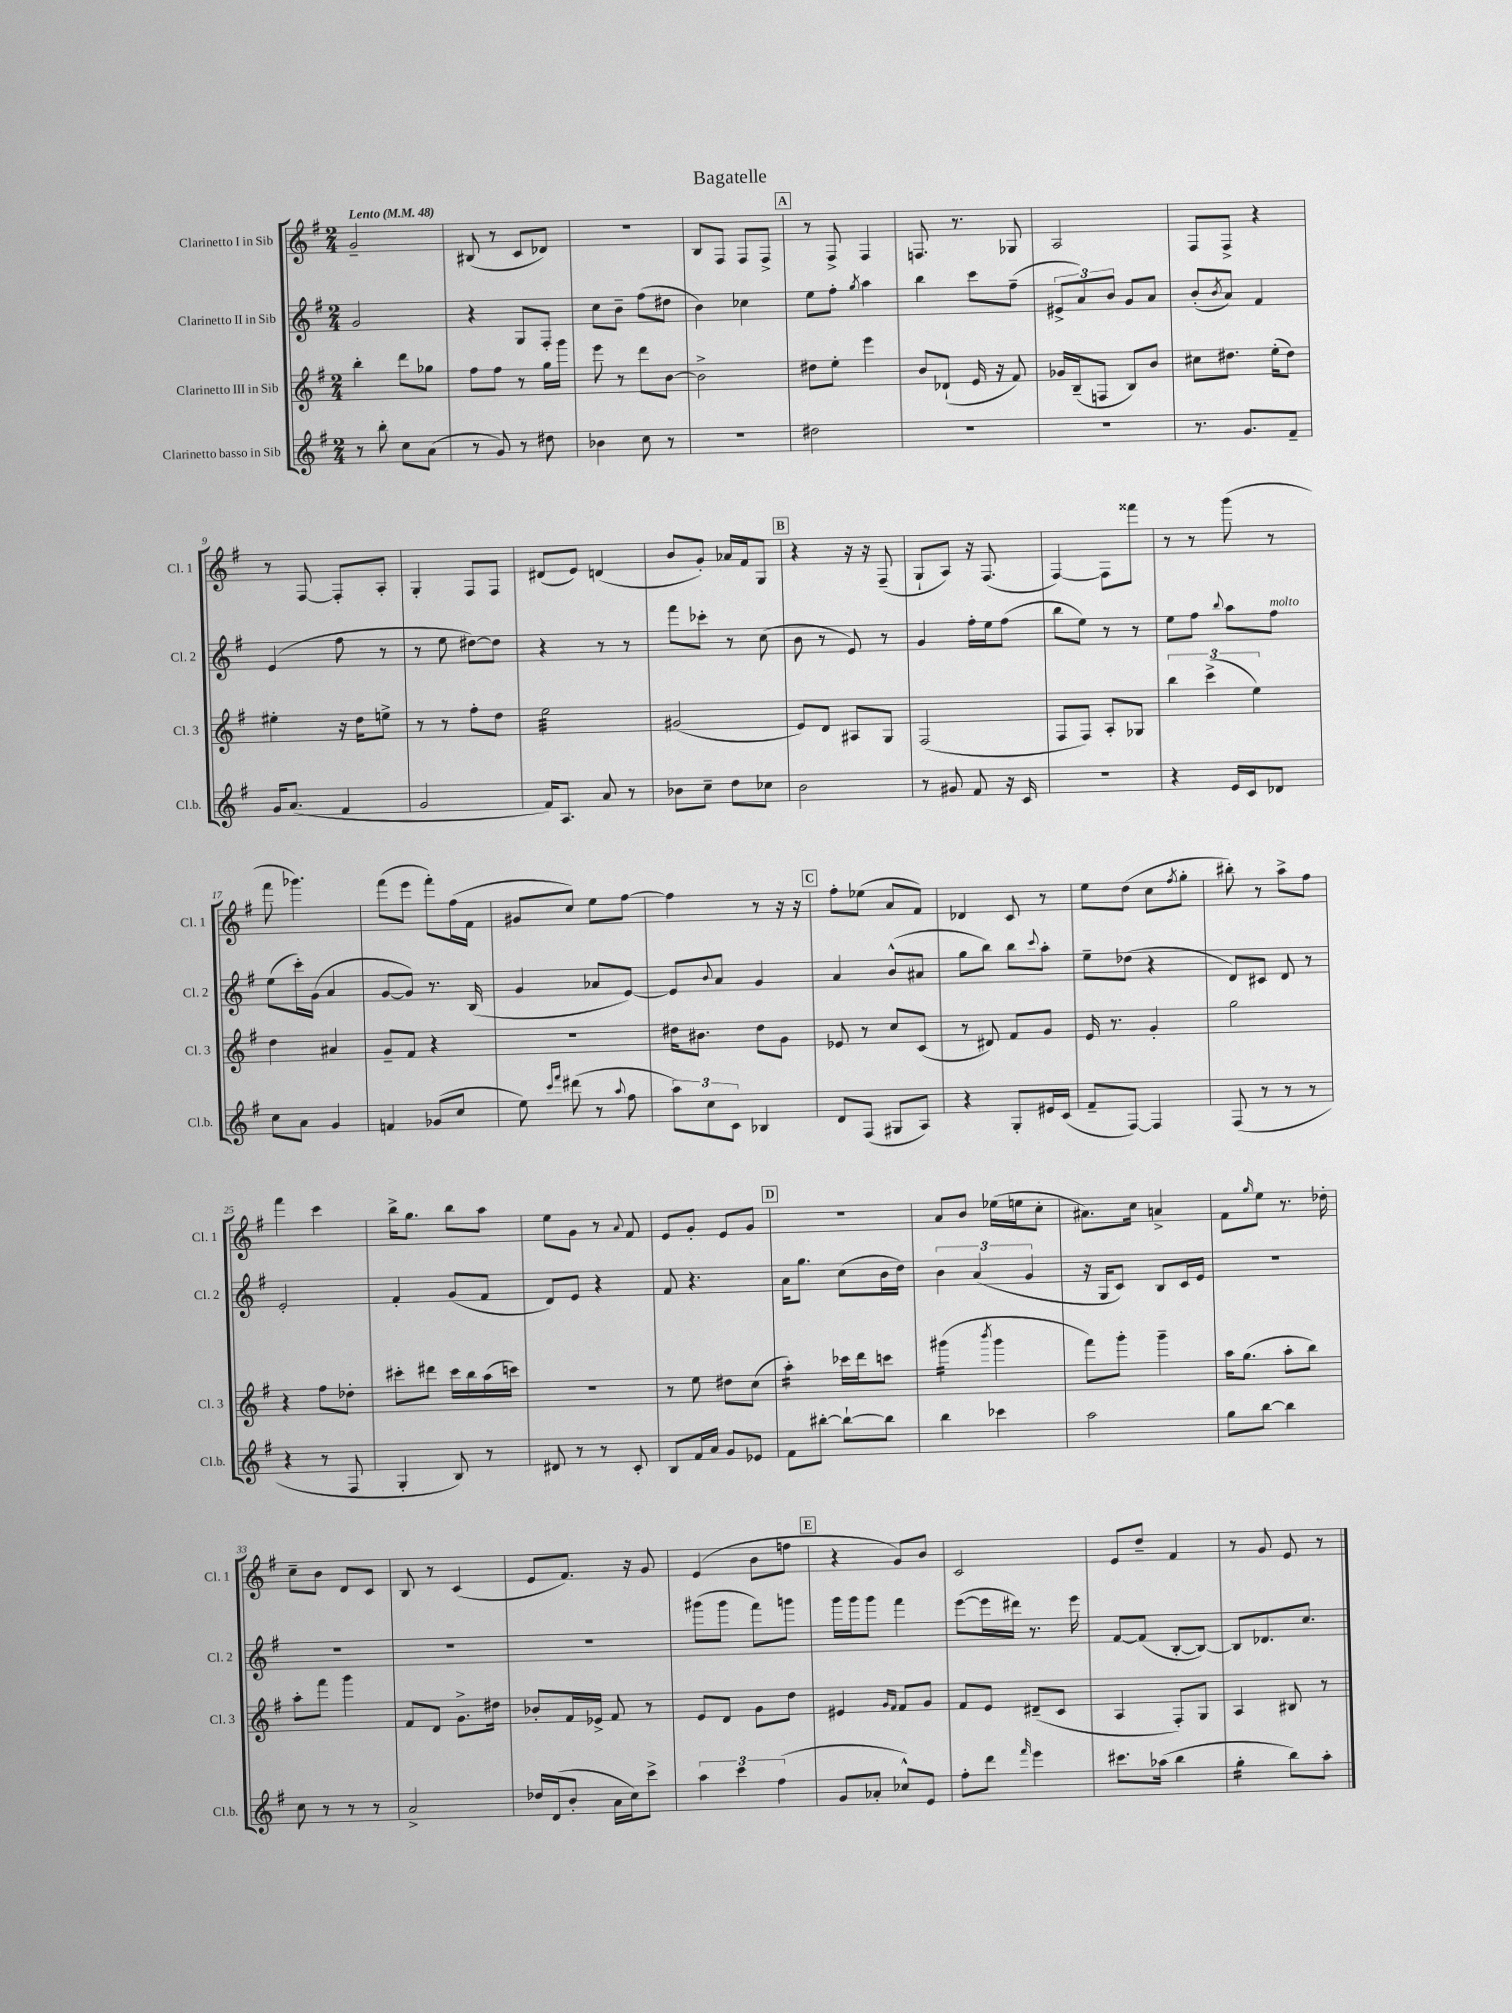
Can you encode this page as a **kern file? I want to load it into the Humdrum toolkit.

**kern	**kern	**kern	**kern
*staff4	*staff3	*staff2	*staff1
*clefG2	*clefG2	*clefG2	*clefG2
*k[f#]	*k[f#]	*k[f#]	*k[f#]
*M2/4	*M2/4	*M2/4	*M2/4
*MM48	*MM48	*MM48	*MM48
8r	4bb'\	2g/	2g~/
8bb'\	.	.	.
8cc\L	8ddd\L	.	.
(8a\J	8gg-\J	.	.
=	=	=	=
8r	8ff#\L	4r	(8B#/
8g/)	8ff#\J	.	8r
8r	8r	8G/L	8c/L
8dd#\	16gg\LL	8F#'/J	8d-/J)
.	16ggg\JJ	.	.
=	=	=	=
4b-\	8eee\	8cc\L	2r
.	8r	8b~\J	.
8cc\	8ddd\L	(8ff#\L	.
8r	[8b\J	8dd#\J	.
=	=	=	=
2r	2b^\]	4b\)	8B/L
.	.	.	8F#/J
.	.	4cc-\	8F#/L
.	.	.	8F#^/J
=	=	=	=
2dd#\	8dd#\L	8ee\L	8r
.	8ee'\J	8ff#'\J	8F#^/
.	.	8qgg/	.
.	4eee\	4aa\	4F#/
=	=	=	=
2r	8b/L	4bb\	8.F/
.	(8d-`/J	.	.
.	.	.	8.r
.	16e/	8ccc\L	.
.	16r	.	.
.	8f#/)	(8ff#~\J	8G-/
=	=	=	=
2r	16g-/LL	12e#^/L	2A/
.	(16B~/J	.	.
.	.	12a/)	.
.	8F/J	.	.
.	.	12b/J	.
.	8B/L)	8g/L	.
.	8b/J	8a/J	.
=	=	=	=
8.r	8cc#\L	(8b'/L	8F#/L
.	.	8qb/	.
.	8.dd#\J	8a/J)	8F#^/J
8.g/L	.	.	.
.	.	4f#/	4r
.	(16ee'\LK	.	.
8f#~/J	8dd#\J)	.	.
=	=	=	=
16g/LK	4ee#'\	(4e/	8r
(8.a/J	.	.	.
.	.	.	[8F#/
4f#/	16r	8ff#\	8F#'/]L
.	16dd\LK	.	.
.	8ee^\J	8r	8A'/J
=	=	=	=
2g/	8r	8r	4G'/
.	8r	8ee\	.
.	8ff#'\L	[8dd#\L)	8F#/L
.	8dd\J	8dd#\]J	8F#/J
=	=	=	=
16f#/LK)	2ee\	4r	(8d#/L
8.A/J	.	.	.
.	.	.	8e/J)
8a/	.	8r	(4d/
8r	.	8r	.
=	=	=	=
8b-\L	(2g#/	8fff#\L	8b/L
8cc~\J	.	8ccc-'\J	8g'/J)
8dd\L	.	8r	16a-/LL
.	.	.	16f#/J
8cc-\J	.	(8cc\	8G/J
=	=	=	=
2b\	8e/L)	8b\	4r
.	8d/J	8r	.
.	8A#/L	8e/)	16r
.	.	.	16r
.	8G/J	8r	(8F#~/
=	=	=	=
8r	(2F#/	4g/	8G`/L
8g#/	.	.	8A/J)
8f#/	.	16ff#'\LL	16r
.	.	16ee\J	(8.F#/
16r	.	(8ff#\J	.
16c/	.	.	.
=	=	=	=
2r	8F#/L	8bb\L	[4F#/)
.	8F#/J)	8ee\J)	.
.	8A'/L	8r	8F#\]L
.	8G-/J	8r	8fff##\J
=	=	=	=
4r	6bb\	8ee\L	8r
.	.	8ff#\J	8r
.	(6ccc^\	.	.
.	.	8qqbb/	.
16e/LL	.	8aa\L	(8ggg\
16c/J	.	.	.
.	6ee\)	.	.
8d-/J	.	8ff#\J	8r
=	=	=	=
8cc\L	4dd\	(8ee\L	8fff#\
8a\J	.	16ccc'\L)	4.ggg-\)
.	.	(16g\JJ	.
4g/	4a#/	4a/	.
=	=	=	=
4f/	8g~/L	[8g/L	(8fff#\L
.	8f#/J	8g/]J)	8eee\J
(8g-/L	4r	8.r	8fff#'\L)
8cc/J	.	.	(16ff#\L
.	.	(16B/	16f#\JJ
=	=	=	=
8ee\)	2r	4g/	8g#/L
16qqccc/LL	.	.	.
16qqfff#/JJ	.	.	.
(8ddd#\	.	.	8cc/J)
8r	.	8a-/L	8ee\L
8qqaa/	.	.	.
8ff#\	.	[8e/J)	[8ff#\J
=	=	=	=
12aa\L)	16dd#\LK	8e/]L	4ff#\]
.	8.b#\J	.	.
12cc\	.	.	.
.	.	8qqb/	.
.	.	8a/J	.
12c\J	.	.	.
4B-/	8dd#\L	4g/	8r
.	8g\J	.	16r
.	.	.	16r
=	=	=	=
8d/L	8e-/	4a/	8ff#'\L
(8F#/J	8r	.	(8ee-\J
8G#/L	8cc/L	(8b^^/L	8a/L
8A/J)	(8c/J	8a#/J	8f#/J)
=	=	=	=
4r	8r	8gg\L	4d-/
.	8d#/)	8bb\J)	.
8G'/L	8f#/L	8bb\L	8c/
.	.	8qqccc/	.
16e#/L	8g/J	8aa'\J	8r
(16c/JJ	.	.	.
=	=	=	=
8f#~/L	16e/	8ee~\L	8ee\L
.	8.r	.	.
[8F#/J)	.	(8dd-\J	(8dd\J
4F#/]	4g'/	4r	8cc\L
.	.	.	8qff#/
.	.	.	8gg'\J
=	=	=	=
(8F#/	2gg\	8d/L)	8bb#'\)
8r	.	8c#/J	8r
8r	.	8d/	8aa^\L
8r	.	8r	8ff#\J
=	=	=	=
4r	4r	2e'/	4fff#\
8r	8ff#\L	.	4ccc\
8F#/	8dd-'\J	.	.
=	=	=	=
4G'/	8ccc#'\L	4f#'/	16bb^\LK
.	.	.	8.gg\J
.	8ddd#\J	.	.
8B/)	16ccc#\LL	(8g/L	8bb\L
.	16bb\	.	.
8r	(16aa\	8f#/J	8aa\J
.	16ccc\JJ)	.	.
=	=	=	=
8d#/	2r	8d/L)	8ee\L
8r	.	8e/J	8g\J
8r	.	4r	8r
.	.	.	8qqa/
8c'/	.	.	8f#/
=	=	=	=
8B/L	8r	8f#/	8e/L
16f#/L	8ee\	4.r	8g'/J
16a/JJ	.	.	.
8g/L	8dd#\L	.	8e/L
8e-/J	(8cc\J	.	8g/J
=	=	=	=
8f#\L	4aa'\)	16a\LK	2r
.	.	8.gg\J	.
[8bb#'\J	.	.	.
8bb#`\_L	16ccc-\LL	(8cc\L	.
.	16ddd\J	.	.
8bb#\]J	8ccc\J	16b\L	.
.	.	16dd\JJ)	.
=	=	=	=
4bb\	(4ggg#\	6b\	8a/L
.	.	.	8b/J
.	.	(6a/	.
.	8qbbb/	.	.
4ccc-\	4ggg#\	.	(16ee-\LL
.	.	.	16ee\J
.	.	6g/	.
.	.	.	8cc'\J
=	=	=	=
2aa\	8fff#\L)	16r	8.a#\L)
.	.	16G/LK	.
.	8ggg'\J	8c/J)	.
.	.	.	16cc\Jk
.	4ggg~\	8B/L	4a^/
.	.	16c/L	.
.	.	16e/JJ	.
=	=	=	=
8gg\L	16aa\LK	2r	8f#\L
.	(8.gg\J	.	.
.	.	.	16qqgg/
[8bb\J	.	.	8ee\J
4bb\]	8aa'\L	.	8.r
.	8bb\J)	.	.
.	.	.	16dd-'\
=	=	=	=
8cc\	8aa'\L	2r	8cc~\L
8r	8fff#\J	.	8b\J
8r	4ggg\	.	8d/L
8r	.	.	8c/J
=	=	=	=
2a^/	8f#/L	2r	8B/
.	8d/J	.	8r
.	8.g^\L	.	(4c/
.	16dd#\Jk	.	.
=	=	=	=
16dd-/LL	8b-'/L	2r	8e/L
(16d/J	.	.	.
8b'/J	16f#/L	.	8.f#/J)
.	16e-^/JJ	.	.
16a\LL	8f#/	.	.
16cc\J)	.	.	16r
8ccc^\J	8r	.	8g/
=	=	=	=
6aa\	8e/L	(8ggg#\L	(4e/
.	8d/J	8ggg#\J	.
6ccc\	.	.	.
.	8g\L	8fff#\L)	8b\L
(6ff#\	.	.	.
.	8dd\J	8ggg\J	8ff\J
=	=	=	=
8g/L	4e#/	16ggg\LL	4r
.	.	16ggg\J	.
8a-'/J	.	8ggg\J	.
.	16qqg/LL	.	.
.	16qqf#/JJ	.	.
8cc-^^/L)	8f#/L	4fff#\	8g/L)
8e/J	8g/J	.	8b/J
=	=	=	=
8ff#'\L	8f#/L	([8eee\L	2c/
8ddd\J	8e/J	16eee\]L	.
.	.	16ddd#\JJ)	.
16qqfff#/	.	.	.
4eee\	(8d#~/L	8.r	.
.	8c/J	.	.
.	.	16eee\	.
=	=	=	=
8.ccc#\L	4A/	[8f#/L	8e/L
.	.	(8f#/]J	8dd~/J
(16aa-\Jk	.	.	.
4bb\	8F#'/L)	[8B'/L	4f#/
.	8G/J	8B/_J)	.
=	=	=	=
4gg'\	4A/	8B/]L	8r
.	.	8.d-/	8g/
8bb\L)	8B#/	.	8e/
.	.	8.cc/J	.
8aa'\J	8r	.	8r
==	==	==	==
*-	*-	*-	*-
